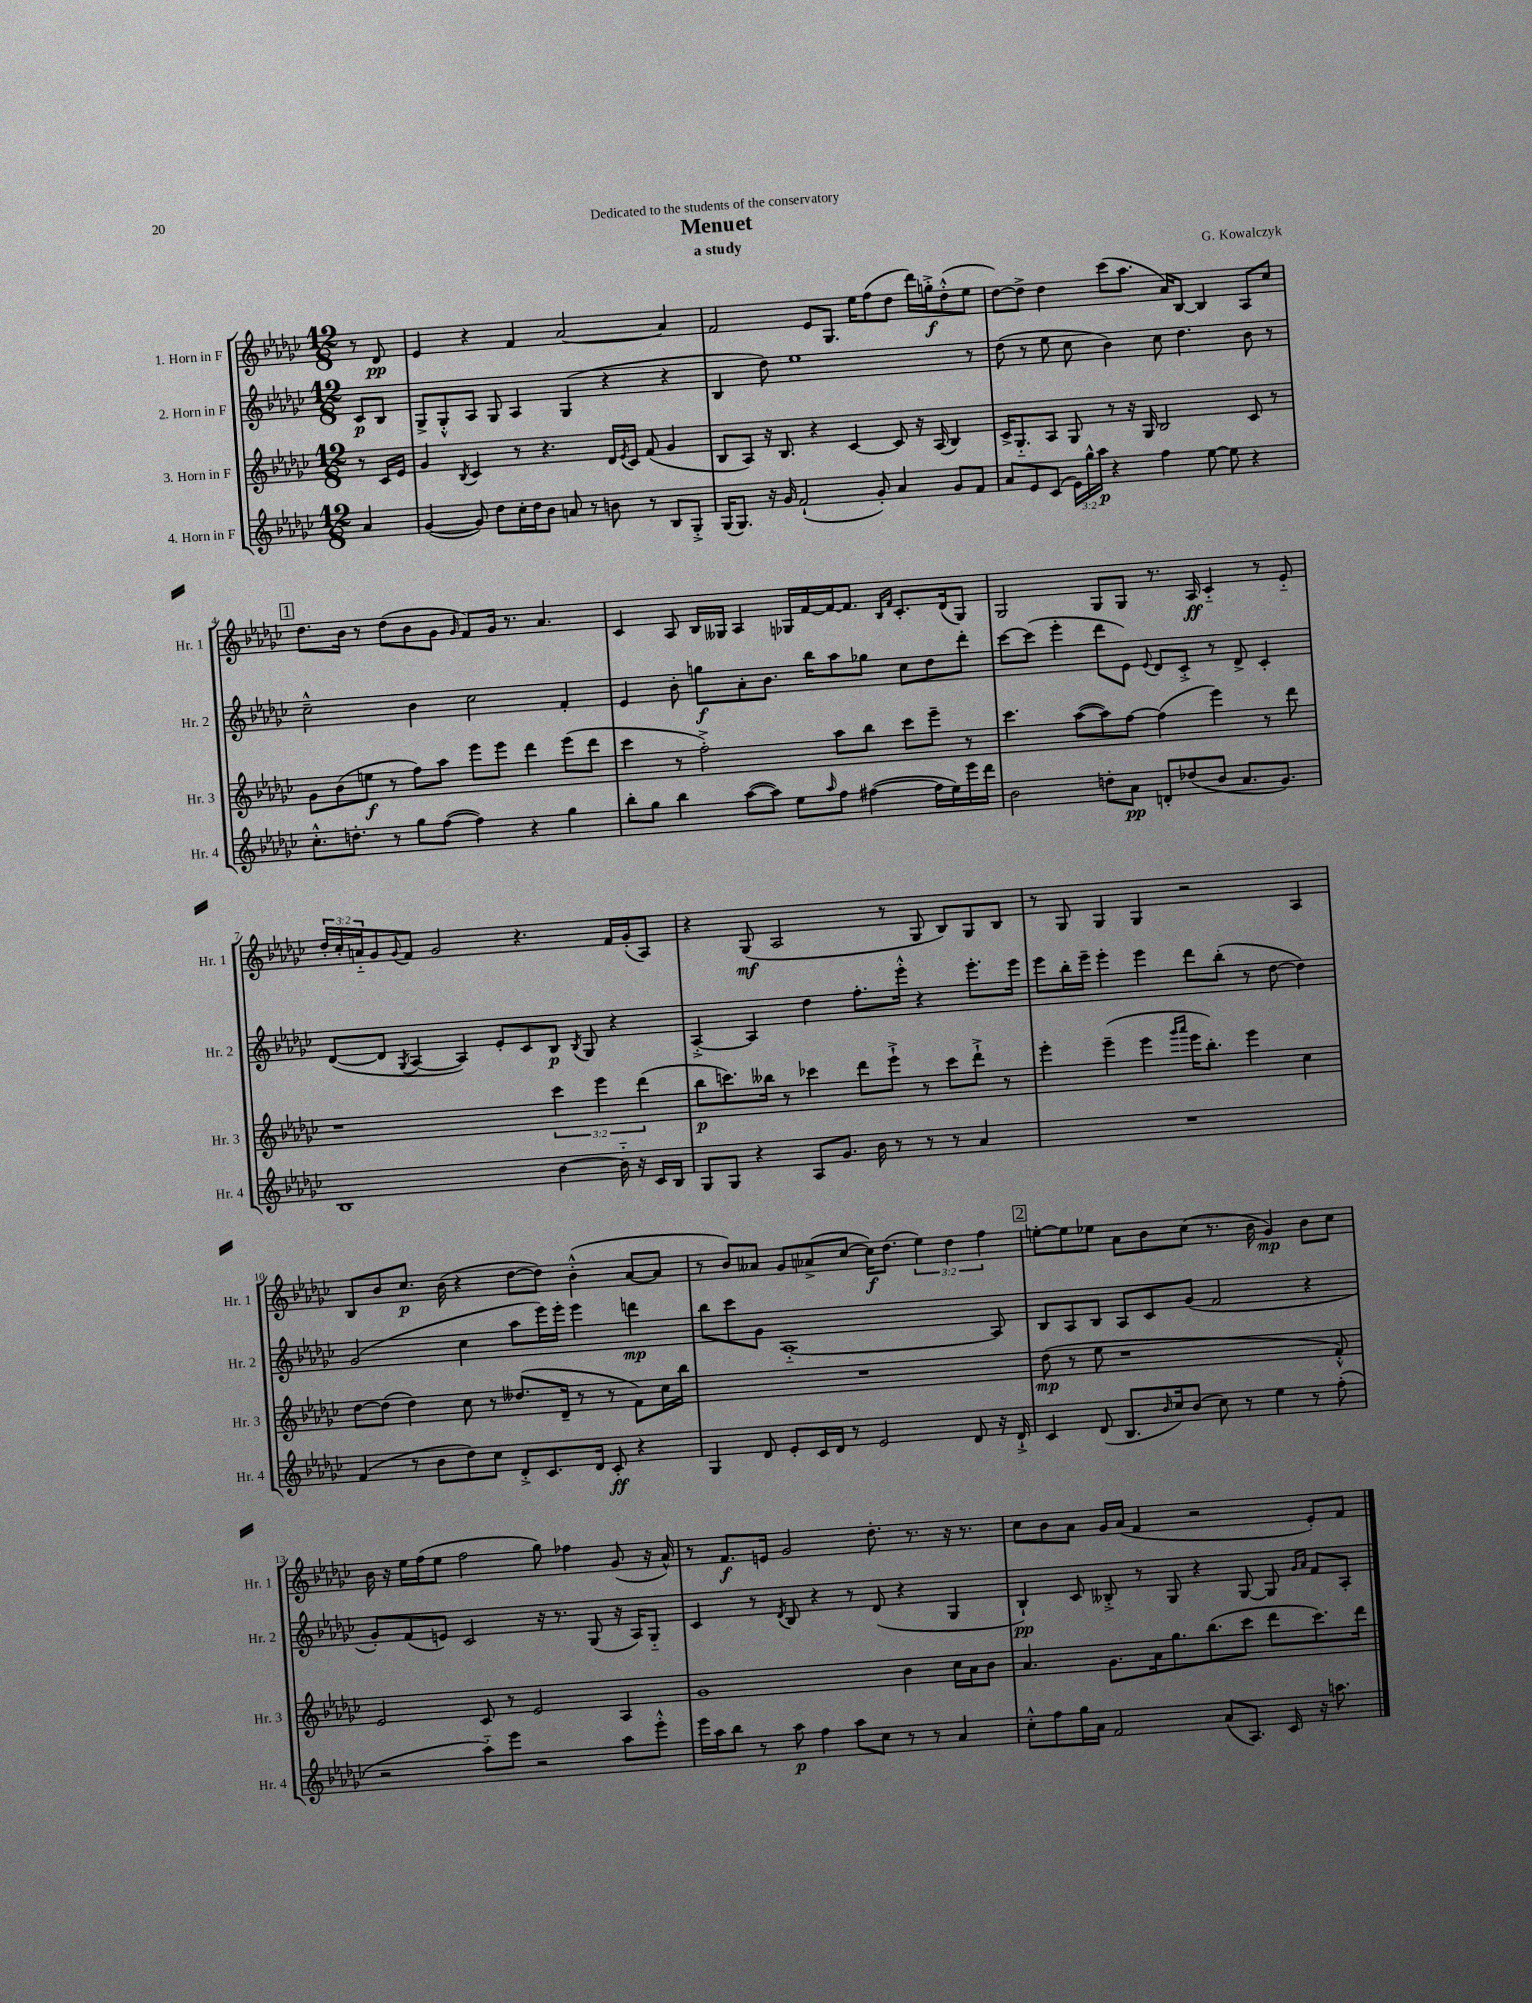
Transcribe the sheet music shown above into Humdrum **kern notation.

**kern	**dynam	**kern	**dynam	**kern	**dynam	**kern	**dynam
*part4	*part4	*part3	*part3	*part2	*part2	*part1	*part1
*staff4	*staff4	*staff3	*staff3	*staff2	*staff2	*staff1	*staff1
*I"4. Horn in F	*	*I"3. Horn in F	*	*I"2. Horn in F	*	*I"1. Horn in F	*
*I'Hr. 4	*	*I'Hr. 3	*	*I'Hr. 2	*	*I'Hr. 1	*
*clefG2	*	*clefG2	*	*clefG2	*	*clefG2	*
*k[b-e-a-d-g-c-]	*	*k[b-e-a-d-g-c-]	*	*k[b-e-a-d-g-c-]	*	*k[b-e-a-d-g-c-]	*
*M12/8	*	*M12/8	*	*M12/8	*	*M12/8	*
=	=	=	=	=	=	=	=
4a-/	.	8r	.	8c-/L	p	8r	.
.	.	16c-/LL	.	8B-/J	.	8d-/	pp
.	.	16e-/JJ	.	.	.	.	.
=1	=1	=1	=1	=1	=1	=1	=1
([4g-/	.	4g-/	.	8G-^/L	.	4e-/	.
.	.	.	.	8G-'^^/	.	.	.
.	.	8qB-/	.	.	.	.	.
8g-/])	.	4c-/	.	8A-/J	.	4r	.
8dd-\L	.	.	.	8G-/	.	.	.
16cc-'\L	.	8r	.	4A-/	.	4f/	.
16dd-\J	.	.	.	.	.	.	.
8b-\J	.	4.r	.	.	.	.	.
8an/	.	.	.	(4G-/	.	[2a-/	.
8r	.	.	.	.	.	.	.
8bn\	.	16d-/LL	.	4r	.	.	.
.	.	8qe-/	.	.	.	.	.
.	.	16c-/JJ	.	.	.	.	.
8r	.	(8f/	.	.	.	.	.
8B-/L	.	4g-/	.	4r	.	4a-/]	.
8G-'^/J	.	.	.	.	.	.	.
=2	=2	=2	=2	=2	=2	=2	=2
(16G-/KL	.	8B-/L	.	4B-/	.	2f/	.
8.G-/J)	.	.	.	.	.	.	.
.	.	8A-/J)	.	.	.	.	.
16r	.	16r	.	8dd-\)	.	.	.
16g-/	.	8.B-/	.	.	.	.	.
(2f`/	.	.	.	1ee-	.	.	.
.	.	4r	.	.	.	8e-/L	.
.	.	.	.	.	.	8.G-/J	.
.	.	[4c-/	.	.	.	.	.
.	.	.	.	.	.	16ee-\KL	.
8g-'/)	.	.	.	.	.	(8ff\	.
4a-/	.	8c-/]	.	.	.	8dd-\J	.
.	.	16r	.	.	.	16ddd-\LL)	.
.	.	(16A-/	.	.	.	16ggn'^\J	f
8g-/L	.	4B-/)	.	.	.	(8dd-'^^\	.
8f/J	.	.	.	8r	.	8ee-\J	.
=3	=3	=3	=3	=3	=3	=3	=3
8a-/L	.	16c-^/KL	.	(8dd-\	.	[8dd-\L)	.
.	.	8.G-/	.	.	.	.	.
8e-/	.	.	.	8r	.	8dd-^\J]	.
(8c-/J	.	8A-/J	.	8ee-\	.	4dd-\	.
24e-\LL)	.	8G-/	.	8cc-\	.	.	.
24gg-^^\	.	.	.	.	.	.	.
24aa-\JJ	p	.	.	.	.	.	.
4r	.	8r	.	4b-\)	.	(8ccc-\L	.
.	.	16r	.	.	.	8.aa-\J	.
.	.	16G-/	.	.	.	.	.
4ff\	.	2B-/	.	8cc-\	.	.	.
.	.	.	.	.	.	16a-/KL)	.
.	.	.	.	4.dd-\	.	[8B-/J	.
[8ee-\	.	.	.	.	.	4B-/]	.
8ee-\]	.	.	.	.	.	.	.
4r	.	8c-/	.	8b-\	.	8A-/L	.
.	.	8r	.	8r	.	8cc-/J	.
!!LO:LB:g=z
!!LO:REH:place=s1:t=1
=4	=4	=4	=4	=4	=4	=4	=4
8.cc-'^^\L	.	8g-\L	.	2cc-~^^\	.	8.dd-\L	.
.	.	(8b-\	.	.	.	.	.
8.ddn'\J	.	.	.	.	.	16b-\Jk	.
.	.	8een\J	f	.	.	8r	.
8r	.	8r	.	.	.	(8dd-\L	.
8gg-\L	.	8ff\L)	.	4b-\	.	8b-\	.
([8ff\J	.	8aa-\J	.	.	.	8g-\J	.
.	.	.	.	.	.	16qqg-/	.
4ff\])	.	8eee-\L	.	2cc-\	.	8f/L)	.
.	.	8eee-\J	.	.	.	16g-/Jk	.
.	.	.	.	.	.	8.r	.
4r	.	4ddd-\	.	.	.	.	.
.	.	.	.	.	.	4.a-/	.
4gg-\	.	(8eee-\L	.	4f'/	.	.	.
.	.	8ddd-\J	.	.	.	.	.
=5	=5	=5	=5	=5	=5	=5	=5
8bb-'\L	.	4ccc-\	.	4e-/	.	4c-/	.
8gg-\J	.	.	.	.	.	.	.
4bb-\	.	8r	.	8b-'\	.	8A-/	.
.	.	2ff'^\)	.	8ggn\L	f	16B-/LL	.
.	.	.	.	.	.	16G--X/JJ	.
([8aa-\L	.	.	.	8a-'\	.	4A-/	.
8aa-\J])	.	.	.	8.b-\J	.	.	.
8ee-\L	.	.	.	.	.	16G-X/LL	.
.	.	.	.	16bb-\KL	.	[16f/	.
16qqaa-/	.	.	.	.	.	.	.
8ff\J	.	8aa-\L	.	8aa-\	.	16f/J_	.
.	.	.	.	.	.	8.f/J]	.
([4ff#X\	.	8bb-\J	.	8gg-X\J	.	.	.
.	.	.	.	.	.	16qqB-/LL	.
.	.	.	.	.	.	16qqf/JJ	.
.	.	8ccc-\L	.	8cc-\L	.	8.c-'/L	.
16ff#\LL]	.	8eee-~\J	.	8dd-\	.	.	.
16ee-\)	.	.	.	.	.	(16d-/k	.
16eee-\	.	8r	.	8ddd-'\J	.	8G-/J)	.
16ddd-\JJ	.	.	.	.	.	.	.
=6	=6	=6	=6	=6	=6	=6	=6
2b-\	.	4.ccc-\	.	[8ccc-\L	.	2G-/	.
.	.	.	.	(8ccc-\J]	.	.	.
.	.	.	.	4eee-'\	.	.	.
.	.	([8aa-\L	.	.	.	.	.
8ddn'\L	.	8aa-\])	.	8ddd-\L	.	8G-/L	.
8a-\J	pp	[8ff\J	.	8e-\J)	.	8G-/J	.
.	.	.	.	8qqe-/	.	.	.
8dn'/L	.	(4ff\]	.	8d-/L	.	8.r	.
(8dd-X/	.	.	.	8c-'^/J	.	.	.
.	.	.	.	.	.	16A-/	ff
8b-/J	.	4eee-\)	.	8r	.	4c-/	.
8.a-/L	.	.	.	8d-^/	.	.	.
.	.	8r	.	4c-'/	.	8r	.
8.g-/J)	.	.	.	.	.	.	.
.	.	8ddd-\	.	.	.	8e-/	.
!!LO:LB:g=z
=7	=7	=7	=7	=7	=7	=7	=7
1B-	.	1r	.	([8d-/L	.	24dd-'/LL	.
.	.	.	.	.	.	24cc-'/	.
.	.	.	.	.	.	24an/J	.
.	.	.	.	8d-/J]	.	8g-/	.
.	.	.	.	8qG-/	.	8qqg-/	.
.	.	.	.	[4A-/	.	8f/J	.
.	.	.	.	.	.	2g-/	.
.	.	.	.	4A-/])	.	.	.
.	.	.	.	8e-'/L	.	.	.
.	.	.	.	8c-/	.	4.r	.
[4b-\	.	6ccc-\	.	8B-/J	p	.	.
.	.	.	.	8qB-/	.	.	.
.	.	.	.	8G-/	.	.	.
.	.	6eee-\	.	.	.	.	.
16b-\]	.	.	.	4r	.	16f/LL	.
16r	.	.	.	.	.	(16g-'/J	.
.	.	(6ddd-\	.	.	.	.	.
16c-/LL	.	.	.	.	.	8A-/J)	.
16B-/JJ	.	.	.	.	.	.	.
=8	=8	=8	=8	=8	=8	=8	=8
8G-/L	.	8bb-\L	p	[4A-'^/	.	4r	.
8G-/J	.	8.cccn\)	.	.	.	.	.
4r	.	.	.	4A-/]	.	(8G-/	mf
.	.	16bb--X\Jk	.	.	.	.	.
.	.	8r	.	.	.	2A-/	.
8A-/L	.	4ccc-X\	.	4dd-\	.	.	.
8.g-/J	.	.	.	.	.	.	.
.	.	8ddd-\L	.	8.ff'\L	.	.	.
16b-\	.	.	.	.	.	.	.
8r	.	8eee-`^\J	.	.	.	8r	.
.	.	.	.	16eee-'^^\Jk	.	.	.
8r	.	8r	.	4r	.	8G-/	.
8r	.	8ccc-\L	.	.	.	8B-/L)	.
4a-/	.	8ddd-`^\J	.	8.eee-'\L	.	8G-/	.
.	.	8r	.	.	.	8B-/J	.
.	.	.	.	16eee-\Jk	.	.	.
=9	=9	=9	=9	=9	=9	=9	=9
1.r	.	4eee-'\	.	8eee-\L	.	8r	.
.	.	.	.	16bb-'\L	.	8G-/	.
.	.	.	.	16eee-~\JJ	.	.	.
.	.	(4eee-~\	.	4eee-'\	.	4G-/	.
.	.	4eee-\	.	4eee-\	.	4G-/	.
.	.	16qqggg-/LL	.	.	.	.	.
.	.	16qqaaa-/JJ	.	.	.	.	.
.	.	16eee-\KL	.	8ddd-\L	.	2r	.
.	.	8.bb-'\J)	.	.	.	.	.
.	.	.	.	(8bb-'\J	.	.	.
.	.	4eee-\	.	8r	.	.	.
.	.	.	.	[8dd-\	.	.	.
.	.	4cc-\	.	4dd-\])	.	4A-/	.
!!LO:LB:g=z
=10	=10	=10	=10	=10	=10	=10	=10
(4f/	.	[8dd-\L	.	(2g-/	.	8B-/L	.
.	.	(8dd-\J]	.	.	.	8b-/	.
8r	.	4dd-\)	.	.	.	8.cc-/J	p
8b-\L	.	.	.	.	.	.	.
.	.	.	.	.	.	(16b-\	.
8dd-\)	.	8cc-\	.	4cc-\	.	4r	.
8cc-\J	.	8r	.	.	.	.	.
8d-'^/L	.	(8.dd--X/L	.	8aa-\L	.	[8dd-\L	.
8.c-/	.	.	.	16eee-\L)	.	8dd-\J])	.
.	.	16d-~/Jk	.	16eee-'\JJ	.	.	.
.	.	8r	.	4eee-\	.	(4b-'^^\	.
16d-/Jk	.	.	.	.	.	.	.
8c-'/	ff	8r	.	.	.	.	.
4r	.	8f\L)	.	4dddn\	mp	[8a-/L	.
.	.	16cc-\L	.	.	.	8a-/J]	.
.	.	16bb-\JJ	.	.	.	.	.
=11	=11	=11	=11	=11	=11	=11	=11
4G-/	.	1.r	.	8bb-\L	.	8r	.
.	.	.	.	8ccc-\	.	8b-/L)	.
8d-/	.	.	.	8g-\J	.	8a--X/J	.
8e-'/L	.	.	.	[1A-	.	8g-/L	.
16c-/L	.	.	.	.	.	(8a-X^/	.
16d-/JJ	.	.	.	.	.	.	.
8r	.	.	.	.	.	[8cc-/J	.
2e-/	.	.	.	.	.	16cc-\KL])	f
.	.	.	.	.	.	(8.dd-\J	.
.	.	.	.	.	.	6ee-\)	.
.	.	.	.	.	.	6dd-\	.
8d-/	.	.	.	.	.	.	.
.	.	.	.	.	.	6ff\	.
16r	.	.	.	8A-/]	.	.	.
16d-`^/	.	.	.	.	.	.	.
!!LO:REH:place=s1:t=2
=12	=12	=12	=12	=12	=12	=12	=12
4c-/	.	(8dd-\	mp	8B-/L	.	[8een'\L	.
.	.	8r	.	8A-/	.	8ee\]	.
(8d-/	.	8ee-\	.	8B-/J	.	8ee-X\J	.
8.B-/L	.	1r	.	8A-/L	.	8a-\L	.
.	.	.	.	8c-/	.	8b-\	.
16qqb-/	.	.	.	.	.	.	.
16cc-/k)	.	.	.	.	.	.	.
(8b-/J	.	.	.	(8g-/J	.	(8cc-\J	.
8cc-\)	.	.	.	2f/	.	8.r	.
8r	.	.	.	.	.	.	.
.	.	.	.	.	.	16b-\	.
4ee-\	.	.	.	.	.	4g-/)	mp
8r	.	.	.	4r	.	8b-\L	.
(8ff'\	.	8f'^^/)	.	.	.	8cc-\J	.
!!LO:LB:g=z
=13	=13	=13	=13	=13	=13	=13	=13
2r	.	2e-/	.	8g-'/L)	.	16b-\	.
.	.	.	.	.	.	16r	.
.	.	.	.	(8f/	.	16ee-\LL	.
.	.	.	.	.	.	(16ff\J	.
.	.	.	.	8en/J)	.	8ee-\J	.
.	.	.	.	2c-/	.	2ff\	.
8aa-\L)	.	8c-/	.	.	.	.	.
8eee-\J	.	8r	.	.	.	.	.
2r	.	2e-/	.	.	.	.	.
.	.	.	.	16r	.	8gg-\)	.
.	.	.	.	8.r	.	.	.
.	.	.	.	.	.	4ff-X\	.
.	.	.	.	(8G-/	.	.	.
8aa-\L	.	4A-/	.	16r	.	(8g-/	.
.	.	.	.	16A-/KL)	.	.	.
8eee-'^^\J	.	.	.	8G-/J	.	16r	.
.	.	.	.	.	.	16a-^^/)	.
=14	=14	=14	=14	=14	=14	=14	=14
16eee-\LL	.	1g-	.	4c-/	.	8r	.
16aa-\J	.	.	.	.	.	.	.
8bb-\J	.	.	.	.	.	8.f/L	f
8r	.	.	.	8r	.	.	.
.	.	.	.	.	.	16en/Jk	.
.	.	.	.	8qd-/	.	.	.
8aa-\	p	.	.	8B-/	.	2g-/	.
4ff\	.	.	.	4r	.	.	.
8aa-\L	.	.	.	8r	.	.	.
8cc-\J	.	.	.	(8d-/	.	8.dd-'\	.
8r	.	4b-\	.	4r	.	.	.
.	.	.	.	.	.	8.r	.
8r	.	.	.	.	.	.	.
4a-/	.	16cc-\LL	.	4G-/	.	16r	.
.	.	16a-\J	.	.	.	8.r	.
.	.	8b-\J	.	.	.	.	.
=15	=15	=15	=15	=15	=15	=15	=15
8cc-'^^\L	.	4.a-/	.	4B-`/)	pp	8cc-\L	.
8ff\	.	.	.	.	.	8b-\	.
16gg-\L	.	.	.	8c-/	.	8a-\J	.
16a-\JJ	.	.	.	.	.	.	.
2f/	.	8.g-\L	.	8B--X'^/	.	16g-/LL	.
.	.	.	.	.	.	(16a-/JJ	.
.	.	.	.	8r	.	4f/	.
.	.	16a-\k	.	.	.	.	.
.	.	8.gg-\	.	8G-/	.	.	.
.	.	.	.	4r	.	2r	.
.	.	(8.bb-\	.	.	.	.	.
(8a-/L	.	.	.	.	.	.	.
8.A-/J)	.	8ccc-\J	.	[8G-/	.	.	.
.	.	8ddd-\L	.	8G-/]	.	.	.
16c-/	.	.	.	.	.	.	.
.	.	.	.	16qqg-/LL	.	.	.
.	.	.	.	16qqa-/JJ	.	.	.
16r	.	8.ccc-\)	.	8f/L	.	8e-'/L)	.
8.aan\	.	.	.	.	.	.	.
.	.	.	.	8A-'/J	.	8f/J	.
.	.	16ddd-\Jk	.	.	.	.	.
==	==	==	==	==	==	==	==
*-	*-	*-	*-	*-	*-	*-	*-
